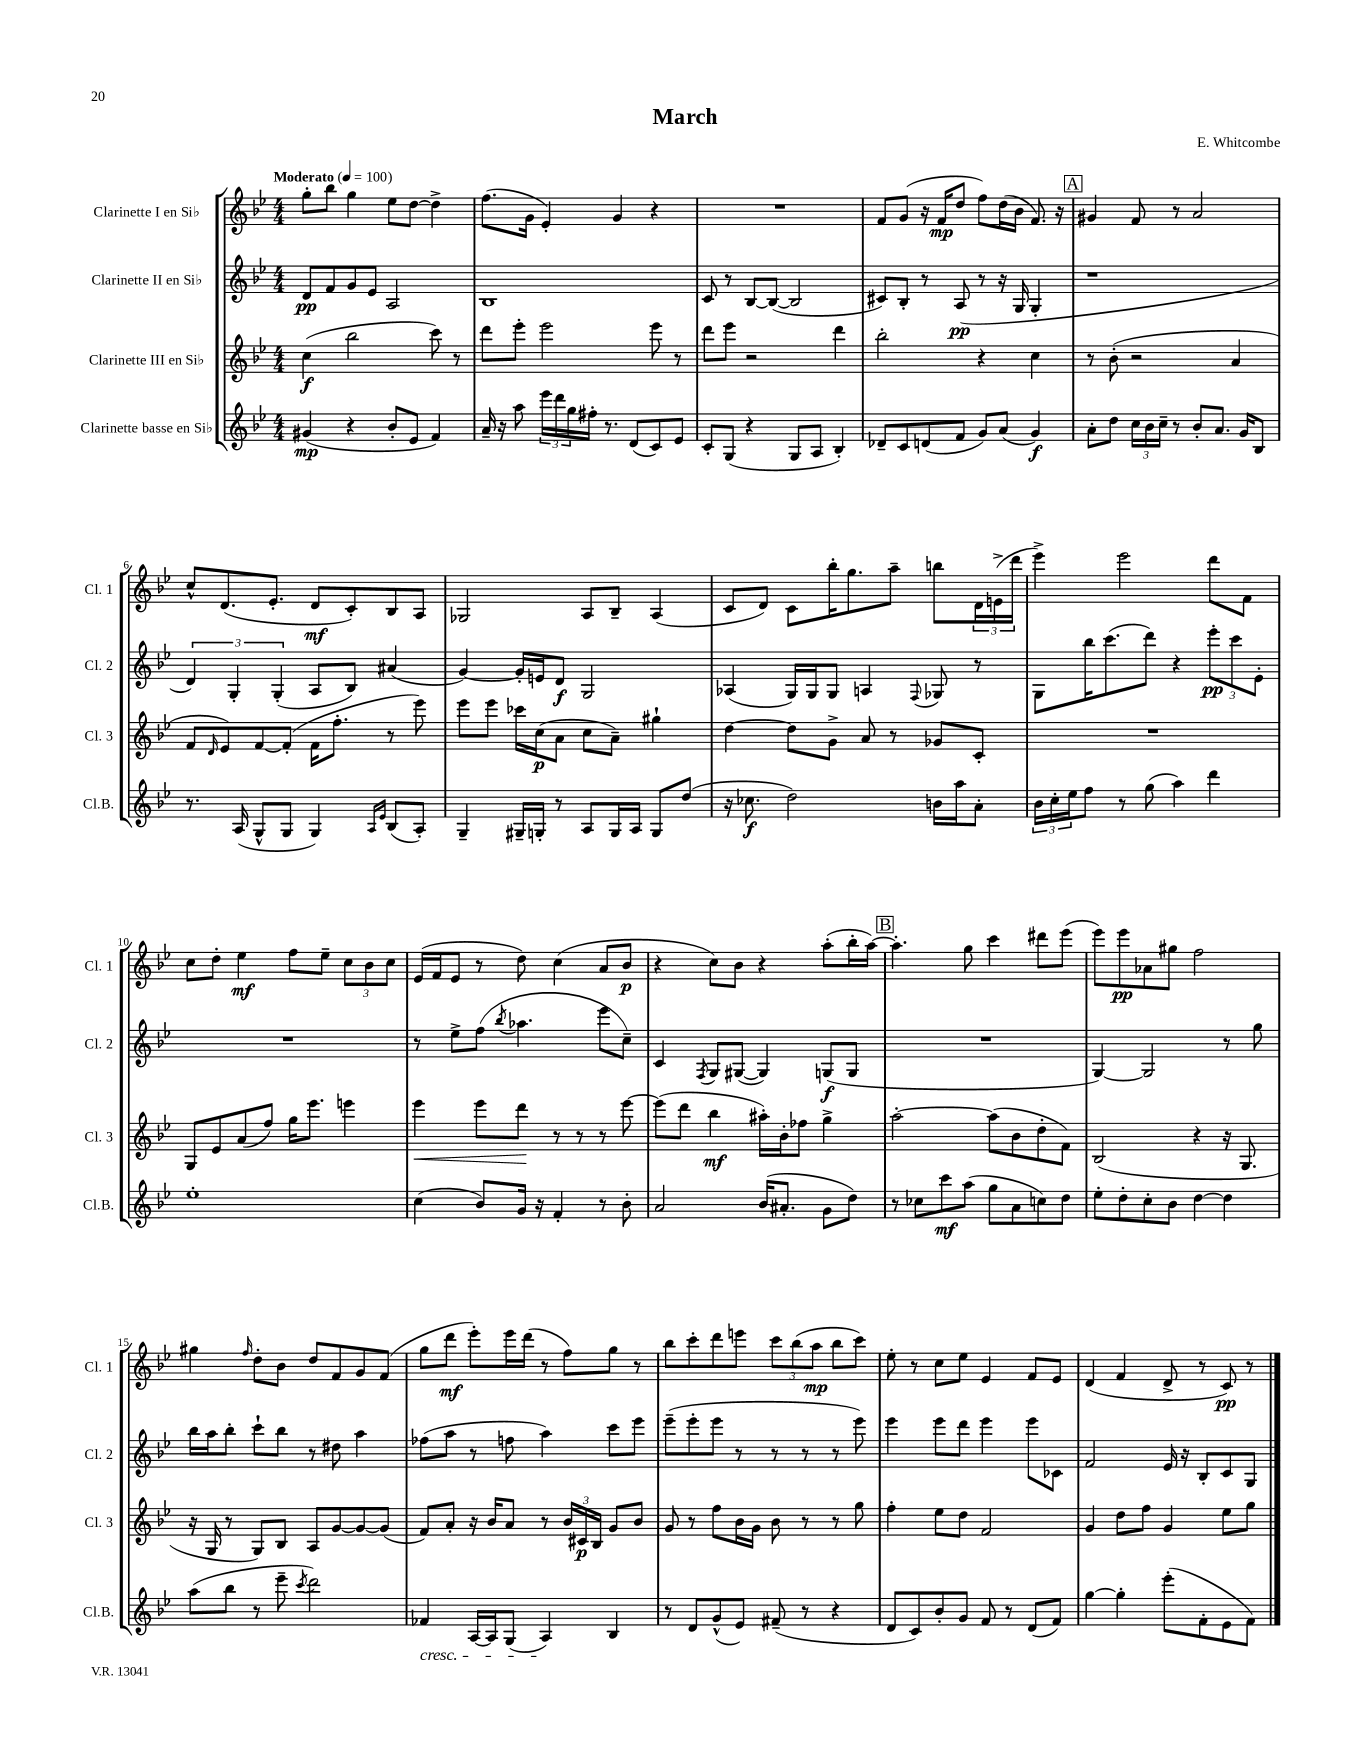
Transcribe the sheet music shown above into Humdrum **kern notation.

**kern	**dynam	**kern	**dynam	**kern	**dynam	**kern	**dynam
*part4	*part4	*part3	*part3	*part2	*part2	*part1	*part1
*staff4	*staff4	*staff3	*staff3	*staff2	*staff2	*staff1	*staff1
*I"Clarinette basse en Si♭	*	*I"Clarinette III en Si♭	*	*I"Clarinette II en Si♭	*	*I"Clarinette I en Si♭	*
*I'Cl.B.	*	*I'Cl. 3	*	*I'Cl. 2	*	*I'Cl. 1	*
*clefG2	*	*clefG2	*	*clefG2	*	*clefG2	*
*k[b-e-]	*	*k[b-e-]	*	*k[b-e-]	*	*k[b-e-]	*
*M4/4	*	*M4/4	*	*M4/4	*	*M4/4	*
*MM100	*	*MM100	*	*MM100	*	*MM100	*
=1	=1	=1	=1	=1	=1	=1	=1
!	!	!	!	!	!	!LO:TX:a:B:t=Moderato	!
(4g#X/	mp	(4cc\	f	8d/L	pp	8gg'\L	.
.	.	.	.	8f/	.	8bb-\J	.
4r	.	2bb-\	.	8g/	.	4gg\	.
.	.	.	.	8e-/J	.	.	.
8b-'/L	.	.	.	2A/	.	8ee-\L	.
8e-/J	.	.	.	.	.	[8dd\J	.
4f/)	.	8ccc\)	.	.	.	4dd^\]	.
.	.	8r	.	.	.	.	.
=2	=2	=2	=2	=2	=2	=2	=2
16a~/	.	8ddd\L	.	1B-	.	(8.ff\L	.
16r	.	.	.	.	.	.	.
8aa\	.	8eee-'\J	.	.	.	.	.
.	.	.	.	.	.	16g\Jk	.
24eee-\LL	.	2eee-\	.	.	.	4e-'/)	.
24ddd\	.	.	.	.	.	.	.
24gg\	.	.	.	.	.	.	.
16ff#X'\JJ	.	.	.	.	.	.	.
8.r	.	.	.	.	.	.	.
.	.	.	.	.	.	4g/	.
(8d/L	.	.	.	.	.	.	.
8c/)	.	8eee-\	.	.	.	4r	.
8e-/J	.	8r	.	.	.	.	.
=3	=3	=3	=3	=3	=3	=3	=3
8c'/L	.	8ddd\L	.	8c/	.	1r	.
(8G/J	.	8eee-\J	.	8r	.	.	.
4r	.	2r	.	[8B-/L	.	.	.
.	.	.	.	(8B-/J_	.	.	.
8G/L	.	.	.	2B-/]	.	.	.
8A/J	.	.	.	.	.	.	.
4B-'/)	.	4ddd\	.	.	.	.	.
=4	=4	=4	=4	=4	=4	=4	=4
8d-X~/L	.	2bb-'\	.	8c#X/L)	.	8f/L	.
8c/	.	.	.	8B-'/J	.	(8g/J	.
(8dn/	.	.	.	8r	.	16r	.
.	.	.	.	.	.	16f/KL	mp
8f/J	.	.	.	(8A/	pp	8dd/J	.
8g/L)	.	4r	.	8r	.	8ff\L)	.
(8a/J	.	.	.	16r	.	(16dd\L	.
.	.	.	.	16G/	.	16b-\JJ	.
4g/)	f	4cc\	.	4G'/	.	8.f/)	.
.	.	.	.	.	.	16r	.
!!LO:REH:place=s1:t=A
=5	=5	=5	=5	=5	=5	=5	=5
8a'\L	.	8r	.	1r	.	4g#X/	.
8dd\J	.	(8b-'\	.	.	.	.	.
24cc\LL	.	2r	.	.	.	8f/	.
24b-\	.	.	.	.	.	.	.
24cc~\JJ	.	.	.	.	.	.	.
8r	.	.	.	.	.	8r	.
8b-'/L	.	.	.	.	.	2a/	.
8.a/J	.	.	.	.	.	.	.
.	.	4a/	.	.	.	.	.
16g/KL	.	.	.	.	.	.	.
8B-/J	.	.	.	.	.	.	.
!!LO:LB:g=z
=6	=6	=6	=6	=6	=6	=6	=6
8.r	.	8f/L	.	6d/)	.	8cc^^/L	.
.	.	16qqd/	.	.	.	.	.
.	.	8e-/)	.	.	.	(8.d/	.
.	.	.	.	6G'/	.	.	.
(16A/	.	.	.	.	.	.	.
8G^^/L	.	[8f/	.	.	.	.	.
.	.	.	.	.	.	8.e-'/J	.
.	.	.	.	(6G'/	.	.	.
8G/J	.	(8f'/J]	.	.	.	.	.
4G/)	.	16f\KL	.	8A/L	.	8d/L	mf
.	.	8.ff'\J	.	.	.	.	.
.	.	.	.	8B-/J)	.	8c'/)	.
16qqA/LL	.	.	.	.	.	.	.
16qqe-/JJ	.	.	.	.	.	.	.
(8B-/L	.	8r	.	(4a#X/	.	8B-/	.
8A'/J)	.	8eee-\)	.	.	.	8A/J	.
=7	=7	=7	=7	=7	=7	=7	=7
4G~/	.	8eee-\L	.	[4g/)	.	2G-X/	.
.	.	8eee-\J	.	.	.	.	.
16G#X~/LL	.	16ccc-X\LL	.	16g'/LL]	.	.	.
16Gn'/JJ	.	(16cc\J	p	16en/J	.	.	.
8r	.	8a\J	.	8d/J	f	.	.
8A/L	.	8cc\L	.	2G/	.	8A/L	.
16G/L	.	8a~\J)	.	.	.	8B-~/J	.
16A/JJ	.	.	.	.	.	.	.
8G/L	.	4gg#X`\	.	.	.	(4A/	.
(8dd/J	.	.	.	.	.	.	.
=8	=8	=8	=8	=8	=8	=8	=8
16r	.	[4dd\	.	(4A-X/	.	8c/L	.
8.cc-X\	f	.	.	.	.	.	.
.	.	.	.	.	.	8d/J)	.
2dd\)	.	8dd\L]	.	16G/LL)	.	8c\L	.
.	.	.	.	16G/J	.	.	.
.	.	8g^\J	.	8G/J	.	16bb-'\K	.
.	.	.	.	.	.	8.gg\	.
.	.	8a/	.	4An/	.	.	.
.	.	8r	.	.	.	8aa~\J	.
.	.	.	.	8qqF/	.	.	.
16bn\LL	.	8g-X/L	.	8G-X/	.	8bbn\L	.
16aa\J	.	.	.	.	.	.	.
8a'\J	.	8c'/J	.	8r	.	24d\L	.
.	.	.	.	.	.	(24en^\	.
.	.	.	.	.	.	24ddd\JJ	.
=9	=9	=9	=9	=9	=9	=9	=9
24b-\LL	.	1r	.	8G\L	.	4eee-^\)	.
24cc'\	.	.	.	.	.	.	.
24ee-\J	.	.	.	.	.	.	.
8ff\J	.	.	.	16bb-\K	.	.	.
.	.	.	.	(8.ccc\	.	.	.
8r	.	.	.	.	.	2eee-\	.
(8gg\	.	.	.	8ddd\J)	.	.	.
4aa\)	.	.	.	4r	.	.	.
4ddd\	.	.	.	12eee-'\L	pp	8ddd\L	.
.	.	.	.	12ccc\	.	.	.
.	.	.	.	.	.	8f\J	.
.	.	.	.	12e-'\J	.	.	.
!!LO:LB:g=z
=10	=10	=10	=10	=10	=10	=10	=10
1ee-'	.	8G/L	.	1r	.	8cc\L	.
.	.	8e-/	.	.	.	8dd'\J	.
.	.	(8a/	.	.	.	4ee-\	mf
.	.	8ff/J)	.	.	.	.	.
.	.	16gg\KL	.	.	.	8ff\L	.
.	.	8.eee-\J	.	.	.	.	.
.	.	.	.	.	.	8ee-~\J	.
.	.	4eeen\	.	.	.	12cc\L	.
.	.	.	.	.	.	12b-\	.
.	.	.	.	.	.	12cc\J	.
=11	=11	=11	=11	=11	=11	=11	=11
!	!	!	!LO:HP:b	!	!	!	!
(4cc\	.	4eee-\	<	8r	.	(16e-/LL	.
.	.	.	.	.	.	16f/J	.
.	.	.	.	8ee-^\L	.	8e-/J	.
8b-/L)	.	8eee-\L	.	(8ff\J	.	8r	.
.	.	.	.	8qbb-/	.	.	.
16g/Jk	.	8ddd\J	.	4.aa-X\	.	8dd\)	.
16r	.	.	.	.	.	.	.
4f'/	.	8r	[	.	.	(4cc\	.
.	.	8r	.	.	.	.	.
8r	.	8r	.	8eee-\L	.	8a/L	.
8b-'\	.	[8eee-\	.	8cc~\J)	.	8b-/J	p
=12	=12	=12	=12	=12	=12	=12	=12
2a/	.	(8eee-\L]	.	4c/	.	4r	.
.	.	8ddd\J	.	.	.	.	.
.	.	.	.	8qF/	.	.	.
.	.	4bb-\	mf	8G/L	.	8cc\L)	.
.	.	.	.	([8G#X/J	.	8b-\J	.
(16b-/KL	.	16aa#X'\LL)	.	4G#/])	.	4r	.
8.a#X'/J	.	16b-'\J	.	.	.	.	.
.	.	8ff-X\J	.	.	.	.	.
8g\L	.	4gg^\	.	(8Gn/L	f	(8aa'\L	.
8dd\J)	.	.	.	8G/J	.	16bb-'\L	.
.	.	.	.	.	.	[16aa\JJ)	.
!!LO:REH:place=s1:t=B
=13	=13	=13	=13	=13	=13	=13	=13
8r	.	[2aa'\	.	1r	.	4.aa'\]	.
8cc-X\L	.	.	.	.	.	.	.
8ccc\	mf	.	.	.	.	.	.
(8aa\J	.	.	.	.	.	8gg\	.
8gg\L	.	(8aa\L]	.	.	.	4ccc\	.
8a\	.	8b-\	.	.	.	.	.
8ccn\)	.	8dd'\	.	.	.	8ddd#X\L	.
8dd\J	.	8f\J)	.	.	.	(8eee-\J	.
=14	=14	=14	=14	=14	=14	=14	=14
8ee-'\L	.	(2B-/	.	[4G/)	.	8eee-\L)	.
8dd'\	.	.	.	.	.	8eee-\	pp
8cc'\	.	.	.	2G/]	.	8a-X\	.
8b-\J	.	.	.	.	.	8gg#X\J	.
[4dd\	.	4r	.	.	.	2ff\	.
4dd\]	.	16r	.	8r	.	.	.
.	.	8.G/	.	.	.	.	.
.	.	.	.	8gg\	.	.	.
!!LO:LB:g=z
=15	=15	=15	=15	=15	=15	=15	=15
(8aa\L	.	16r	.	16bb-\LL	.	4gg#X\	.
.	.	16G/	.	16aa\J	.	.	.
8bb-\J	.	8r	.	8bb-'\J	.	.	.
.	.	.	.	.	.	16qqff/	.
8r	.	8G/L)	.	8ccc`\L	.	8dd'\L	.
8eee-~\	.	8B-/J	.	8bb-\J	.	8b-\J	.
8qccc/	.	.	.	.	.	.	.
2ddd\)	.	8A/L	.	8r	.	8dd/L	.
.	.	[8g/	.	8dd#X\	.	8f/	.
.	.	8g/_	.	4aa\	.	8g/	.
.	.	(8g/J]	.	.	.	(8f/J	.
=16	=16	=16	=16	=16	=16	=16	=16
!LO:TX:b:i:t=cresc.	!	!	!	!	!	!	!
4f-X/	.	8f/L)	.	(8ff-X\L	.	8gg\L	.
.	.	8a'/J	.	8aa\J	.	8ddd\J	mf
[16A/LL	.	16r	.	8r	.	8eee-'\L)	.
16A/J]	.	16b-/KL	.	.	.	.	.
(8G/J	.	8a/J	.	8ffn\	.	16eee-\L	.
.	.	.	.	.	.	(16ddd\JJ	.
4A/)	.	8r	.	4aa\)	.	8r	.
.	.	24b-/LL	.	.	.	8ff\L)	.
.	.	24c#X/	p	.	.	.	.
.	.	24B-/JJ	.	.	.	.	.
4B-/	.	8g/L	.	8ccc\L	.	8gg\J	.
.	.	8b-/J	.	8eee-\J	.	8r	.
=17	=17	=17	=17	=17	=17	=17	=17
8r	.	8g/	.	(8eee-~\L	.	8bb-\L	.
8d/L	.	8r	.	8eee-'\	.	8ccc'\	.
(8g^^/	.	8ff\L	.	8eee-\J	.	8ddd\	.
8e-/J)	.	16b-\L	.	8r	.	8eeen\J	.
.	.	16g\JJ	.	.	.	.	.
(8f#X~/	.	8b-\	.	8r	.	12ccc\L	.
.	.	.	.	.	.	(12bb-\	.
8r	.	8r	.	8r	.	.	.
.	.	.	.	.	.	12aa\J	mp
4r	.	8r	.	8r	.	8bb-\L	.
.	.	8gg\	.	8eee-\)	.	8ccc\J)	.
=18	=18	=18	=18	=18	=18	=18	=18
8d/L	.	4ff'\	.	4eee-\	.	8ee-'\	.
8c/)	.	.	.	.	.	8r	.
8b-'/	.	8ee-\L	.	8eee-\L	.	8cc\L	.
8g/J	.	8dd\J	.	8ddd\J	.	8ee-\J	.
8f/	.	2f/	.	4eee-\	.	4e-/	.
8r	.	.	.	.	.	.	.
(8d/L	.	.	.	8eee-\L	.	8f/L	.
8f/J)	.	.	.	8c-X\J	.	8e-/J	.
=19	=19	=19	=19	=19	=19	=19	=19
[4gg\	.	4g/	.	2f/	.	(4d/	.
4gg'\]	.	8dd\L	.	.	.	4f/	.
.	.	8ff\J	.	.	.	.	.
(8eee-'\L	.	4g/	.	16e-/	.	8d^/	.
.	.	.	.	16r	.	.	.
8f'\	.	.	.	8B-'/L	.	8r	.
8e-\	.	8ee-\L	.	8c/	.	8c/)	pp
8f\J)	.	8gg\J	.	8G/J	.	8r	.
==	==	==	==	==	==	==	==
*-	*-	*-	*-	*-	*-	*-	*-
